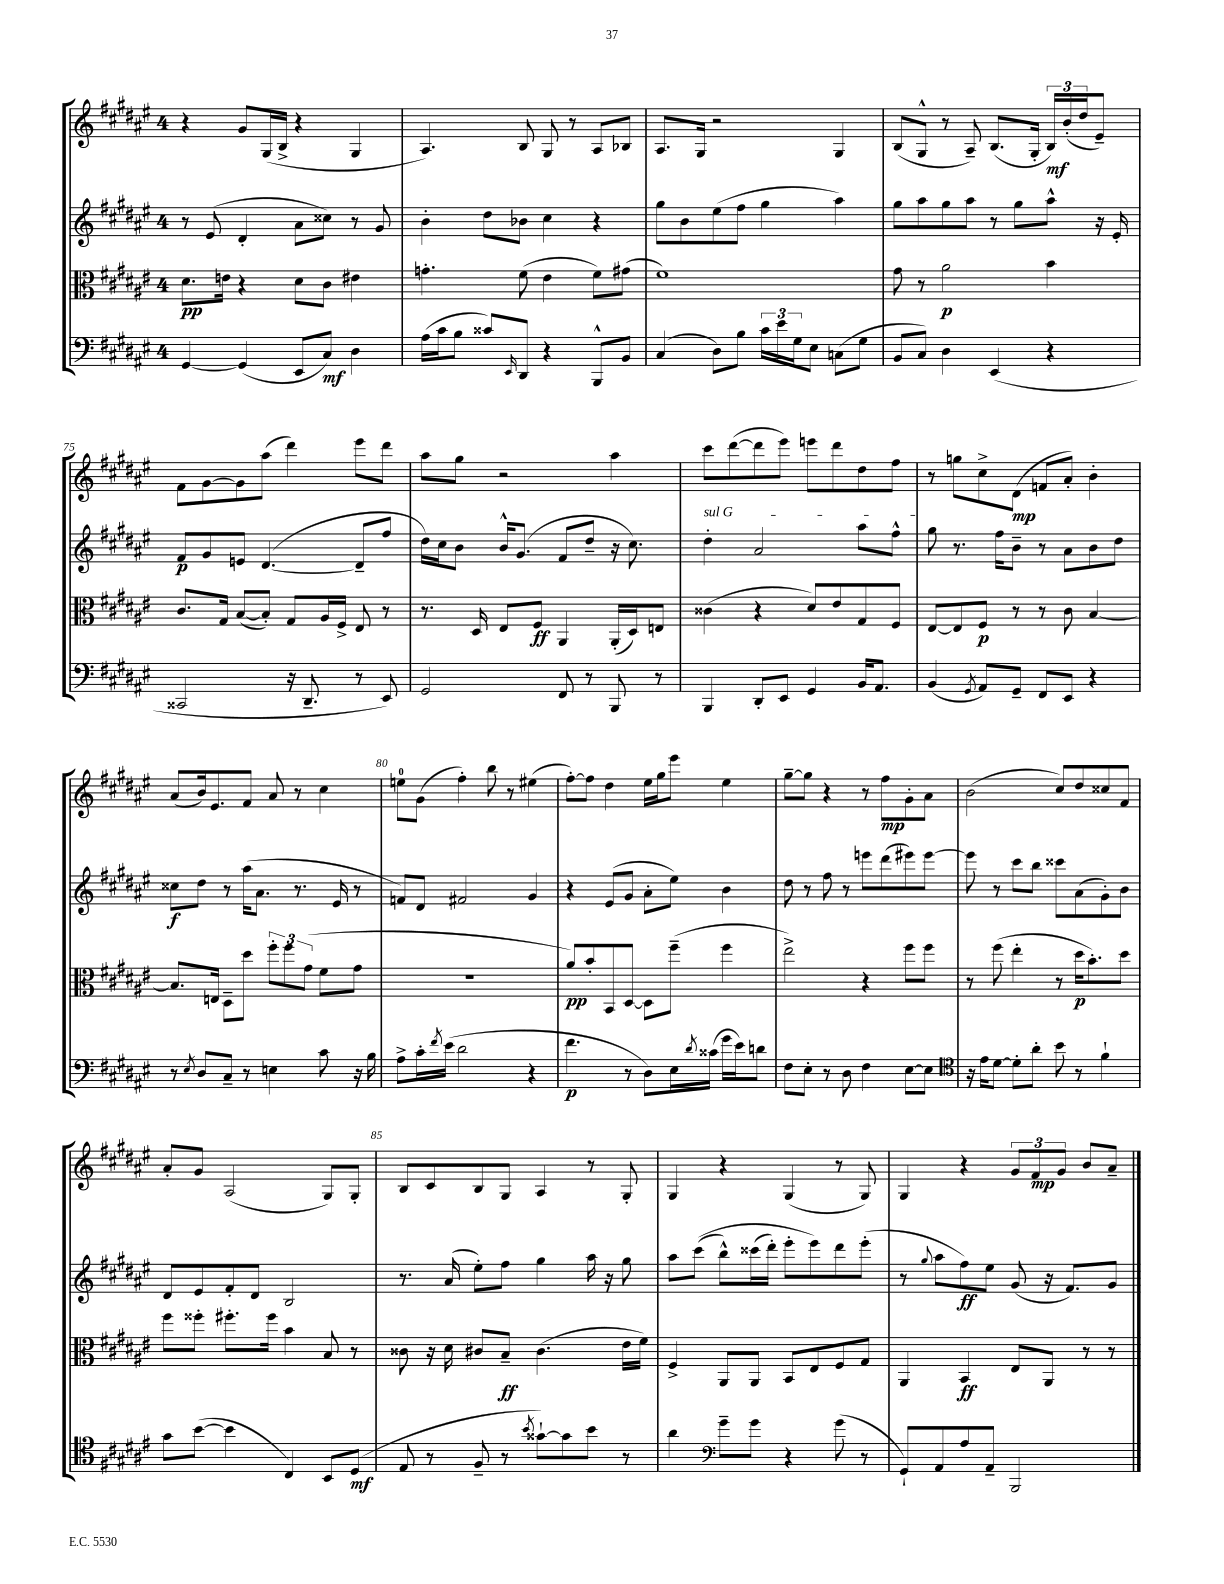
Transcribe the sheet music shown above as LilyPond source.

<<
\new StaffGroup <<
\new Staff = "s0" {
    \clef treble \key fis \major \once \override Staff.TimeSignature.style = #'single-digit \time 4/4
    r4 gis'8 gis16( b16-> r4 gis4 |
    ais4.) b8 gis8 r8 ais8 bes8 |
    ais8. gis16 r2 gis4 |
    b8( gis8-^ r8 ais8--) b8.( gis16-. \tuplet 3/2 { b16\mf) b'16-.( dis''16 } eis'8--) |
    fis'8 gis'8~ gis'8 ais''8( dis'''4) eis'''8 dis'''8 |
    ais''8 gis''8 r2 ais''4 |
    cis'''8 dis'''8~( dis'''8 eis'''8) e'''8 dis'''8 dis''8 fis''8 |
    r8 g''8 cis''8-> dis'8\mp( f'8 ais'8-.) b'4-. |
    ais'8( b'16) eis'8. fis'8 ais'8 r8 cis''4 |
    e''8-0 gis'8( fis''4-.) b''8 r8 eis''4( |
    fis''8~-.) fis''8 dis''4 eis''16 gis''16 eis'''8 eis''4 |
    gis''8~-- gis''8 r4 r8 fis''8\mp gis'8-. ais'8 |
    b'2( cis''8) dis''8 cisis''8 fis'8 |
    ais'8-. gis'8 ais2( gis8) gis8-. |
    b8 cis'8 b8 gis8 ais4 r8 gis8-. |
    gis4 r4 gis4( r8 gis8) |
    gis4 r4 \tuplet 3/2 { gis'8 fis'8\mp gis'8 } b'8 ais'8-- \bar "|." |
}
\new Staff = "s1" {
    \clef treble \key fis \major \once \override Staff.TimeSignature.style = #'single-digit \time 4/4
    r8 eis'8( dis'4-. ais'8 cisis''8) r8 gis'8 |
    b'4-. dis''8 bes'8 cis''4 r4 |
    gis''8 b'8 eis''8( fis''8 gis''4 ais''4) |
    gis''8 ais''8 gis''8 ais''8 r8 gis''8 ais''8-^ r16 eis'16-. |
    fis'8\p gis'8 e'8 dis'4.~( dis'8-- fis''8 |
    dis''16) cis''16 b'8 b'16-^ gis'8.( fis'8 dis''8-- r16 cis''8.) |
    \once \override TextSpanner.bound-details.left.text = \markup { \italic "sul G" } dis''4-.\startTextSpan ais'2 ais''8 fis''8-^ |
    gis''8\stopTextSpan r8. fis''16 b'8-- r8 ais'8 b'8 dis''8 |
    cisis''8\f dis''8 r8 ais''16( ais'8. r8. eis'16 r8 |
    f'8) dis'8 fis'2 gis'4 |
    r4 eis'8( gis'8 ais'8-. eis''8) b'4 |
    dis''8 r8 fis''8 r8 e'''8 dis'''8( eis'''8) eis'''8~ |
    eis'''8 r8 cis'''8 b''8 cisis'''8 ais'8( gis'8-.) b'8 |
    dis'8 eis'8 fis'8-. dis'8 b2 |
    r8. ais'16( eis''8-.) fis''8 gis''4 ais''16 r16 gis''8 |
    ais''8 cis'''8(\( b''8-^) cisis'''16( dis'''16-.) eis'''8-. eis'''8\) dis'''8 eis'''8-.( |
    r8 \appoggiatura { gis''8 } ais''8 fis''8\ff) eis''8 gis'8( r16 fis'8.) gis'8 \bar "|." |
}
\new Staff = "s2" {
    \clef alto \key fis \major \once \override Staff.TimeSignature.style = #'single-digit \time 4/4
    dis'8.\pp e'16 r4 dis'8 cis'8 eis'4 |
    g'4.-. fis'8( eis'4 fis'8) gis'8( |
    fis'1) |
    gis'8 r8 ais'2\p b'4 |
    cis'8. gis16 b8~( b8-.) gis8 ais16 fis16-> eis8 r8 |
    r8. dis16 eis8 fis8\ff ais,4 ais,16-.( dis16) e8 |
    cisis'4( r4 dis'8) eis'8 gis8 fis8 |
    eis8~ eis8 fis8\p r8 r8 cis'8 b4~ |
    b8. e16 dis8-- dis''8 \tuplet 3/2 { fis''8-. fis''8 gis'8( } fis'8 gis'8 |
    R1 |
    ais'8\pp) b'8-. b,8 dis8~ dis8 fis''8--( fis''4 |
    eis''2->) r4 fis''8 fis''8 |
    r8 fis''8( eis''4-. r8 dis''16\p b'8.-.) dis''8 |
    fis''8 fisis''8-. fis''8.-. fis''16 b'4 b8 r8 |
    cisis'8 r16 dis'16 cis'8 b8--\ff cis'4.( eis'16 fis'16) |
    fis4-> ais,8 ais,8 b,8 eis8 fis8 gis8 |
    ais,4 b,4\ff eis8 ais,8 r8 r8 \bar "|." |
}
\new Staff = "s3" {
    \clef bass \key fis \major \once \override Staff.TimeSignature.style = #'single-digit \time 4/4
    gis,4~ gis,4( eis,8 cis8\mf) dis4 |
    ais16( cis'16 b8 cisis'8) \grace { eis,16 } dis,8 r4 b,,8-^ b,8 |
    cis4( dis8) b8 \tuplet 3/2 { cis'16 eis'16 gis16 } eis8 c8( gis8 |
    b,8 cis8) dis4 eis,4( r4 |
    cisis,2 r16 dis,8.-- r8 eis,8) |
    gis,2 fis,8 r8 b,,8 r8 |
    b,,4 dis,8-. eis,8 gis,4 b,16 ais,8. |
    b,4( \acciaccatura { gis,8 } ais,8) gis,8-- fis,8 eis,8 r4 |
    r8 \acciaccatura { eis8 } dis8 cis8-- r8 e4 cis'8 r16 b16 |
    ais8-> cis'16-. \acciaccatura { fis'8 } eis'16( dis'2 r4 |
    fis'4.\p r8 dis8) eis16 \acciaccatura { dis'8 } cisis'16( gis'16 eis'16) d'8 |
    fis8 eis8-. r8 dis8 fis4 eis8~ eis8 |
    \clef tenor r16 eis'16 dis'8~ dis'8-. ais'8-. b'8 r8 fis'4-! |
    gis'8 b'8~( b'4 cis4) b,8 dis8\mf( |
    eis8 r8 fis8-- r8 \acciaccatura { b'8 } gisis'8~-!) gisis'8 b'8 r8 |
    ais'4 \clef bass gis'8-- gis'8 r4 gis'8( r8 |
    gis,8-!) ais,8 ais8 ais,8-- b,,2 \bar "|." |
}
>>
>>
\layout { \context { \Score currentBarNumber = #71 \override BarNumber.break-visibility = ##(#f #t #t) barNumberVisibility = #(every-nth-bar-number-visible 5) } }
